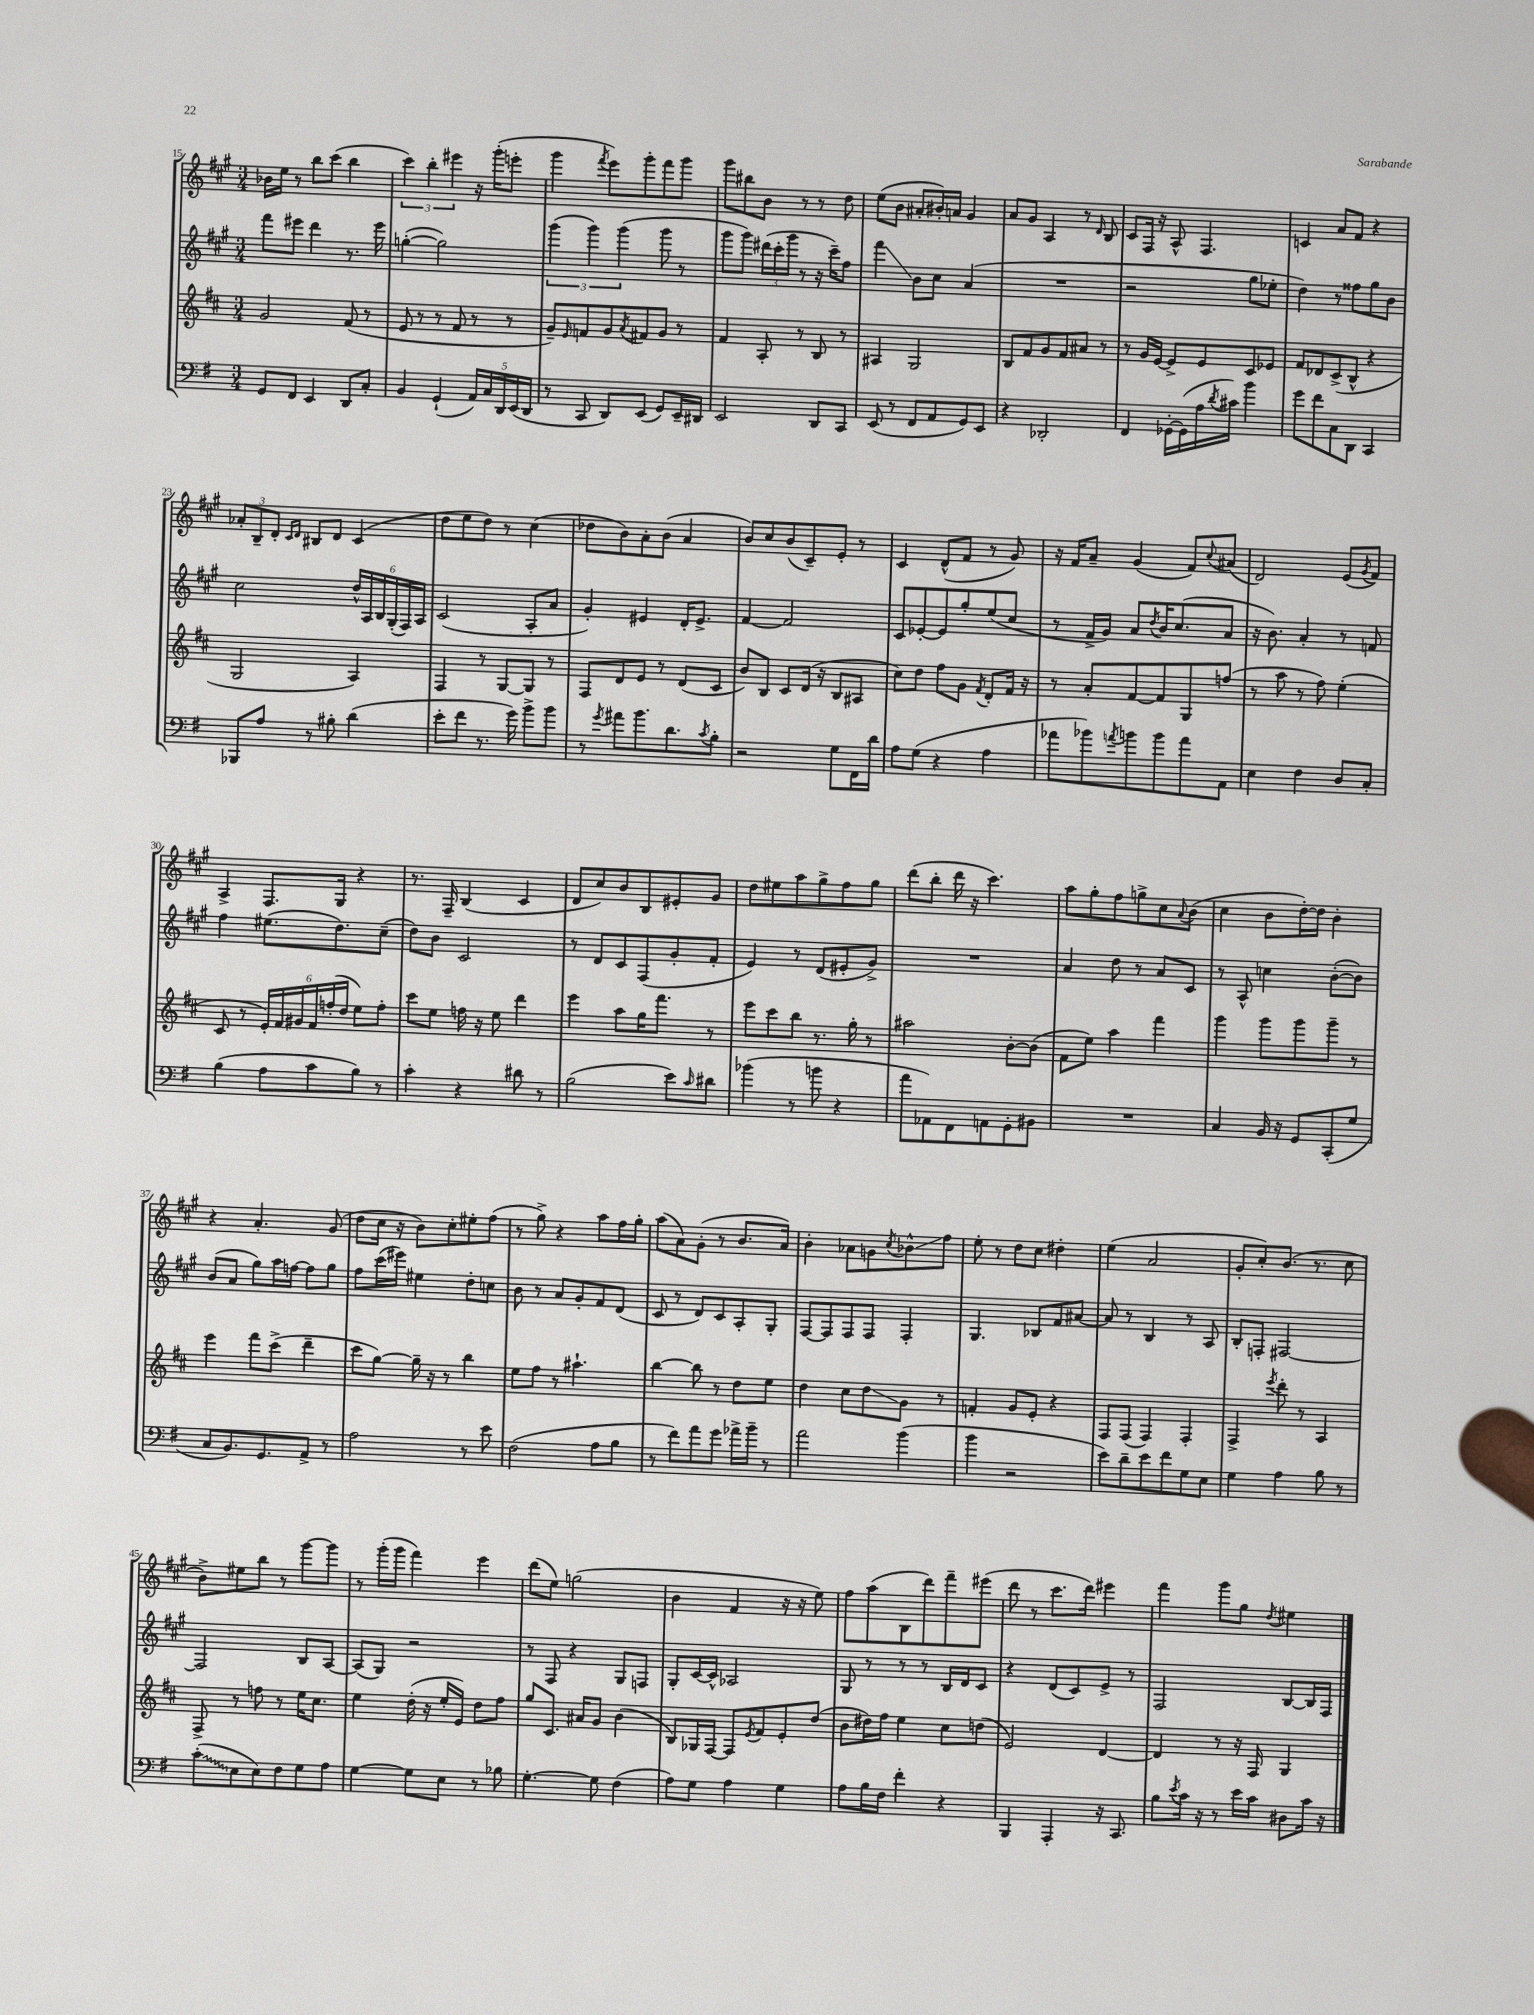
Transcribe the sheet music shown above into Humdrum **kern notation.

**kern	**kern	**kern	**kern
*staff4	*staff3	*staff2	*staff1
*clefF4	*clefG2	*clefG2	*clefG2
*k[f#]	*k[f#c#]	*k[f#c#g#]	*k[f#c#g#]
*M3/4	*M3/4	*M3/4	*M3/4
8GG/L	2g/	8fff#\L	16b-\LL
.	.	.	16ee\JJ
8FF#/J	.	8eee#\J	8r
4EE/	.	4ddd\	8bb\L
.	.	.	(8ccc#\J
8DD/L	(8f#/	8.r	4bb\
8C'/J	8r	.	.
.	.	16eee#\	.
=	=	=	=
4BB/	8e/	([4gg'\	6ccc#\)
.	8r	.	.
.	.	.	6bb'\
(4GG`/	8r	2gg\])	.
.	.	.	6eee#\
.	8f#/	.	.
20AA/LL)	8r	.	16r
20C/	.	.	.
.	.	.	(16ggg#'\LK
20DD/	.	.	.
.	8r	.	8eee'\J
(20EE/	.	.	.
20DD/JJ	.	.	.
=	=	=	=
8r	8g~/L)	(6ggg#\	4ggg#\
.	16qqe/	.	.
8CC/	8f/	.	.
.	.	6ggg#\)	.
.	.	.	8qfff#/
8DD/L)	8g/	.	8eee\L)
.	.	(6ggg#\	.
.	8qa/	.	.
(8EE/J	8f#/	.	8ggg#'\
8GG/L)	8g/J	8ggg#\	8fff#\
16EE~/L	8r	8r	8ggg#\J
16DD#/JJ	.	.	.
=	=	=	=
2EE/	4f#/	8ggg#\L	8ggg#\L
.	.	8ggg#\J)	8bb#\
.	8A'/	(24ddd#\LL	8b\J
.	.	24ccc#'\	.
.	.	24ggg#\JJ	.
.	8r	8r	8r
8DD/L	8B/	16r	8r
.	.	16ccc#~\LK)	.
8CC/J	8r	8ff#\J	8dd\
=	=	=	=
(8EE/	4A#/	4fff#\	(8ee\L
8r	.	.	8b\J
8FF#/L	2G/	8b\L	8a#'/L
8AA/	.	8cc#\J	16b#'/L)
.	.	.	16a/JJ
8GG/)	.	(4a/	4g#/
8EE/J	.	.	.
=	=	=	=
4r	8B/L	2.r	8a/L
.	8f#/	.	8g#/J
2DD-'/	8g/	.	4A/
.	8f#/	.	.
.	8a#/J	.	8r
.	.	.	16qqd/
.	8r	.	8B/
=	=	=	=
4FF#/	8r	2r	8c#/L
.	16g/LL	.	16F#/Jk
.	[16e/JJ	.	16r
[16GG-'\LL	8e^/]L	.	8A^^/
(16GG-\]	.	.	.
16A\	8e/	.	4.F#/
8qd/	.	.	.
16c#\JJ)	.	.	.
4b\	8c#/	8gg#\L	.
.	8e-/J	8ee-'\J	.
=	=	=	=
8g\L	8f#/L	4dd\)	4c/
8f#\	8d-/	.	.
8C\	(8c#^/	8r	8a/L
8DD\J	8B^^/J	8ff##\L	8f#/J
4CC/	4r	8gg#\	4r
.	.	8b\J	.
=	=	=	=
8BBB-/L	2G/	2cc#\	12a-'/L
.	.	.	12B~/
8A/J	.	.	.
.	.	.	12d'/J
.	.	.	16qqc#/LL
.	.	.	16qqd/JJ
8r	.	.	8B#/L
8B#'\	.	.	8d/J
(4d\	4A/)	24dd^^/LL	(4c#/
.	.	24A/	.
.	.	24B/	.
.	.	(24G#'/	.
.	.	24F#/)	.
.	.	24A/JJ	.
=	=	=	=
8e'\L	4F#/	(2c#/	8dd\L
8f#\J	.	.	8ee\
8.r	8r	.	8dd\J)
.	[8G/L	.	8r
16g\)	.	.	.
8b^\L	8G/]J	8A'/L	(4cc#\
8b\J	8r	8a/J	.
=	=	=	=
8r	8F#/L	4g#'/)	8dd-\L
8qg/	.	.	.
8a#\L	8d/	.	8b\)
8.b\	8e/J	4e#/	8a'\
.	8r	.	(8b\J
8.d\	.	.	.
.	(8d/L	16d'/LK	4a/
.	.	8.e#^/J	.
8qc/	.	.	.
8B'\J	8c#/J	.	.
=	=	=	=
2r	8b/L)	[4f#/	8b/L)
.	8B/J	.	8cc#/
.	8c#/L	2f#/]	(8b/
.	(16d/Jk	.	8c#~/)
.	16r	.	.
8G\L	8B/L	.	8e'/J
16FF#\L	8A#/J	.	8r
16d\JJ	.	.	.
=	=	=	=
8A\L	8cc#\L)	8c#/L	4c#/
(8G\J	8dd\J	[8e-'/	.
4r	8ff#\L	8e-/]	(8d^^/L
.	8g\J	8gg#'/	8f#/J
.	8qf#/	.	.
4A\	8d'/L	(8ee/	8r
.	16f#/Jk	8cc#/J	8g#/)
.	16r	.	.
=	=	=	=
8a-\L	8r	8r	16r
.	.	.	16f#/LK
8b-\)	8a'/L	16f#^/LL	8a~/J
.	.	16g#/JJ)	.
8qa/	.	.	.
8b\	[8f#/	8a/L	(4g#/
.	.	8qdd/	.
8b\	8f#/]	16b/K	.
.	.	(8.cc#/	.
8a\	8G/	.	8f#/L)
.	.	.	8qqcc#/
8AA\J	(8ff/J	8a/J	(8a#/J
=	=	=	=
4E\	8r	16r	2d/)
.	.	8.b\)	.
.	8aa\	.	.
4F#\	8r	4a'/	.
.	8ff#\)	.	.
8D/L	(4ee'\	8r	(8e/L
.	.	.	8qg#/
8C'/J	.	8f/	8f#/J)
=	=	=	=
(4B\	8c#/	4ff#\	4A^/
.	8r	.	.
8A\L	24e'/LL)	(8.ee#\L	8.F#/L
.	24f#/	.	.
.	24g#/	.	.
8c\	24f#/	.	.
.	(24ff'/	.	.
.	.	8.dd\)	16G#/Jk
.	24dd/JJ	.	.
8B\J)	8ee\L)	.	4r
8r	8ff'\J	(8cc#~\J	.
=	=	=	=
4c'\	8ccc#\L	8dd\L)	8.r
.	8ee\J	8b\J	.
.	.	.	16F#~/
4r	16ff\	2c#/	(4B/
.	16r	.	.
.	8ee\	.	.
8d#\	4ddd\	.	4c#/
8r	.	.	.
=	=	=	=
(2B\	4eee\	8r	8d/L
.	.	8d/L	8cc#/)
.	8aa\L	8c#/	8b/
.	16gg\K	(8F#/	8B/
.	8.fff#\J	.	.
8e\L)	.	8g#'/	8e#'/
16qqc/	.	.	.
8d#\J	8r	8f#'/J	8g#/J
=	=	=	=
(4b-\	8eee\L	4e/)	8dd\L
.	8ccc#\	.	8ee#\
8r	8bb\J	8r	8aa\
8b\	8.r	(8d/L	8gg#^\
4r	.	8e#'/	8ff#\
.	16gg'\	.	.
.	8r	8g#^/J)	8gg#\J
=	=	=	=
8a\L	2aa#\	2.r	(8ddd\L
8AA-\)	.	.	8bb'\J
8FF#\	.	.	16ddd\
.	.	.	16r
8AA\	.	.	4.ccc#\)
8GG'\	[8b'\L	.	.
8BB#\J	(8b\]J	.	.
=	=	=	=
2.r	8f#\L	4a/	8aa\L
.	8ee\J)	.	8gg#'\
.	4aa\	8dd\	8ff#\
.	.	8r	8gg^\
.	4fff#\	8a/L	8cc#\
.	.	.	8qqa/
.	.	8c#/J	(8b\J
=	=	=	=
4C/	4ggg\	8r	4cc#\
.	.	8A^^/	.
16BB/	8ggg\L	4cc\	8b\L
16r	.	.	.
8GG/L	8ggg\	.	[16dd'\L)
.	.	.	16dd\]JJ
(8CC'/	8ggg~\J	([8b'\L	4b'\
8G/J	8r	8b\]J)	.
=	=	=	=
8C/L	4eee\	(8b/L	4r
8.BB/)	.	8a/J	.
.	8fff#\L	8gg#\L)	4.a'/
8.GG/	.	.	.
.	(8ccc#^\J	16aa\L	.
.	.	[16ff\JJ	.
8AA^/J	4ddd~\	8ff\]L	.
8r	.	8gg#\J	(8g#/
=	=	=	=
2A\	8ccc#\L	8ff#\L	8dd\L
.	[8gg\J)	(16ccc#\L	16cc#\Jk
.	.	16eee#\JJ)	16r
.	16gg~\]	4ee#\	8b\L)
.	16r	.	.
.	8r	.	8cc#'\
8r	4bb\	8dd'\L	8ee#'\
8e\	.	8cc\J	(8ff#\J
=	=	=	=
(2F#\	8ee\L	8b\	8r
.	8ff#\J	8r	8gg#^\)
.	8r	8a/L	4r
.	4.aa#`\	8g#'/	.
8A\L	.	8f#/	8aa\L
8B\J	.	(8d/J	16ff#\L
.	.	.	16gg#'\JJ
=	=	=	=
8r	[4bb\	8c#/	(8aa\L
8f#\L)	.	8r	8a\)
8a\	8bb\]	8d/L)	(8g#'\J
8g\J	8r	8c#/	8r
16a-^\LL	8dd\L	8A'/	8.b/L
16b~\JJ	.	.	.
8r	8ee\J	8G#'/J	.
.	.	.	16a/Jk)
=	=	=	=
2a\	4dd\	[8F#/L	4b'\
.	.	8F#/]	.
.	8cc#\L	8F#/	8a-\L
.	8dd\	8F#/J	8g\
.	.	.	8qcc#/
(4b\	8g\J	4F#'/	8b-^^\
.	8r	.	8ff#\J
=	=	=	=
4b\	4f'/	4.G#/	8ee'\
.	.	.	8r
2r	8g/L	.	8dd\L
.	8e'/J	8B-/L	8cc#\J
.	4r	8f#/	4dd#'\
.	.	[8a#/J	.
=	=	=	=
8e\L)	8F#/L	8a#/]	(4ee\
8d~\	(8F#/J	8r	.
8e\	4F#/)	4B/	2a/
8f#\	.	.	.
8G\	4F#'/	8r	.
8E\J	.	8A/	.
=	=	=	=
4G\	4F#^/	8B'/L	8g#'/L
.	.	8F'/J	8cc#'/)
.	8qeee/	.	.
4A\	8ddd'\	[2F#/	(8.b/J
.	8r	.	.
.	.	.	8.r
8B\	4A/	.	.
8r	.	.	8cc#\
=	=	=	=
(8c'\L	8F#^/	2F#/]	8b^\L)
8E\	8r	.	8ee#\
8E\)	8ff\	.	8bb\J
8F#\	8r	.	8r
8G\	16ee\LK	8B/L	[8ggg#\L
.	8.cc#\J	.	.
8A\J	.	[8A/J	8ggg#\]J
=	=	=	=
[4G\	4ee\	(8A/]L	8r
.	.	8G#/J)	(16ggg#'\LL
.	.	.	16ggg#\JJ
8G\]L	(16dd'\	2r	4fff#\)
.	16r	.	.
8E\J	16ee'/LL	.	.
.	16e/JJ)	.	.
8r	8dd\L	.	4eee\
8B-\	8ff#\J	.	.
=	=	=	=
[4.G'\	8gg/L	8r	(8ddd\L
.	8.c#/J	8F#/	8ee\J)
.	.	4r	(2gg\
.	16a#/LK	.	.
8G\]	8g/J	.	.
(4F#\	(4b\	8G#/L	.
.	.	8F/J	.
=	=	=	=
8A\L)	8B/L)	8G#'/L	4b\
8G\J	16G-/L	[16c#/L	.
.	[16F#/JJ	16c#^^/]JJ	.
4A\	8F#/]L	2A-/	4f#/
.	8qe/	.	.
.	8f#/	.	.
4G\	8e'/	.	16r
.	.	.	16r
.	(8dd/J	.	8ee\)
=	=	=	=
8A\L	8b\L	8G#/	8ff#\L
16B\L	16dd#\L)	8r	(8aa\
16F#\JJ	16ff#\JJ	.	.
4f#'\	4ee\	8r	8B\
.	.	8r	8ddd\)
4r	8cc#\L	16B/LL	8fff#~\
.	.	16d/J	.
.	(8dd\J	8c#/J	(8eee#\J
=	=	=	=
4BBB/	2e/)	4r	8ddd\
.	.	.	8r
4AAA'/	.	(8d/L	8.ccc#\L
.	.	8c#/)	.
.	.	.	16ddd\Jk)
16r	[4d/	8e^/J	4eee#\
8.CC/	.	.	.
.	.	8r	.
=	=	=	=
8B\L	4d/]	2F#/	4fff#\
8qe/	.	.	.
16c\Jk	.	.	.
16r	.	.	.
8r	8r	.	8ggg#\L
16e\LL	16r	.	8gg#\J
16c\JJ	16F#/	.	.
.	.	.	8qdd/
8D#\L	4G/	[8B/L	4ee#\
16c\Jk	.	16B/]L	.
16r	.	16F#/JJ	.
==	==	==	==
*-	*-	*-	*-
